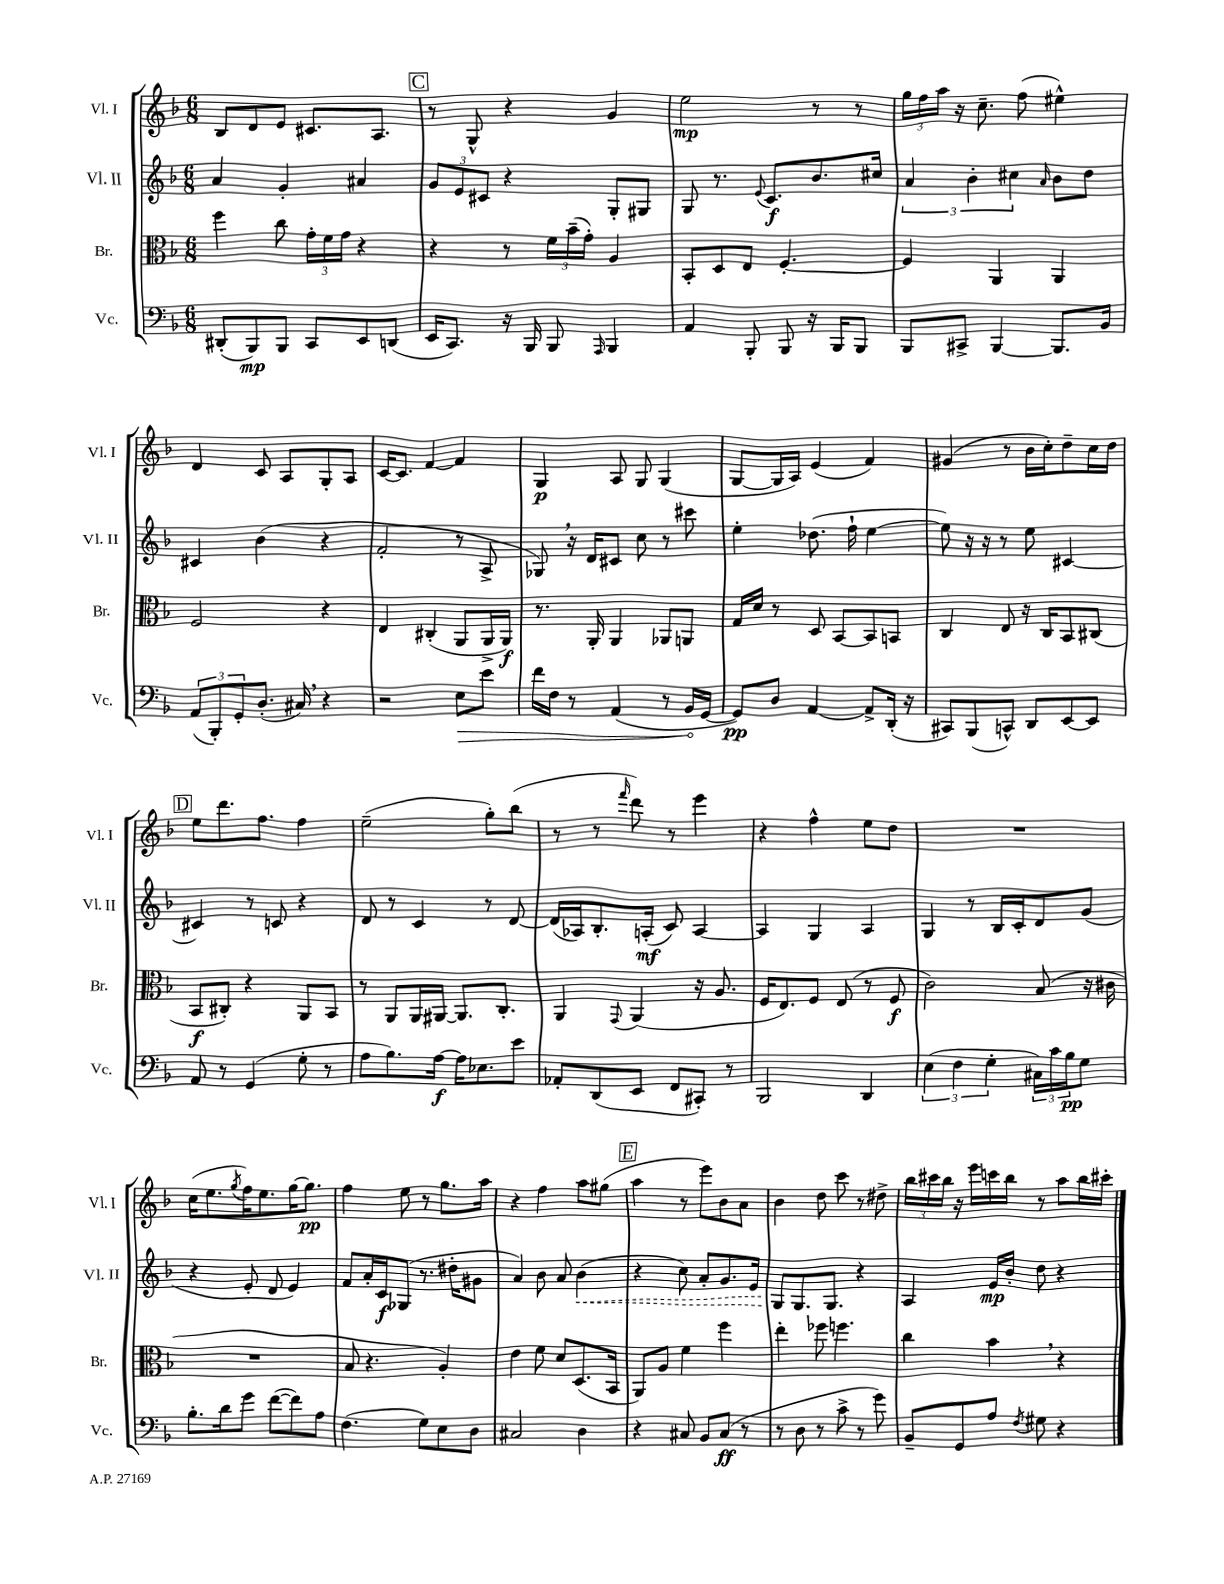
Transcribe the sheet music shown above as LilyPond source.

<<
\new StaffGroup <<
\new Staff = "s0" \with { instrumentName = "Vl. I" shortInstrumentName = "Vl. I" } {
    \clef treble \key f \major \numericTimeSignature \time 6/8
    bes8 d'8 e'8 cis'8. a8. |
    \mark \markup { \box "C" } r8 g8-^ r4 g'4 |
    e''2\mp r8 r8 |
    \tuplet 3/2 { g''16 f''16 a''16 } r16 c''8.-- f''8( eis''4-^) |
    d'4 c'8 a8 g8-. a8 |
    c'16~ c'8. f'4~ f'4 |
    g4\p a8 g8 g4( |
    g8~ g16 a16) e'4( f'4) |
    gis'4( r8 bes'16 c''16-.) d''8-- c''16 d''16 |
    \mark \markup { \box "D" } e''8 d'''8. f''8. f''4 |
    e''2--( g''8-.) bes''8( |
    r8 r8 \grace { f'''16 } d'''8) r8 e'''4 |
    r4 f''4-^ e''8 d''8 |
    R2. |
    c''16( e''8. \acciaccatura { g''8 } f''16) e''8. g''16~ g''8.\pp |
    f''4 e''8 r8 g''8. a''16 |
    r4 f''4 a''8 gis''8( |
    \mark \markup { \box "E" } a''4 r8 e'''8) bes'8 a'8 |
    bes'4 d''8 c'''8 r8 dis''8-> |
    \tuplet 3/2 { bes''16 cis'''16 bes''16 } r16 e'''16 c'''16 bes''16 r8 a''8 bes''16 cis'''16-. \bar "|." |
}
\new Staff = "s1" \with { instrumentName = "Vl. II" shortInstrumentName = "Vl. II" } {
    \clef treble \key f \major \numericTimeSignature \time 6/8
    a'4 g'4-. ais'4 |
    \mark \markup { \box "C" } \tuplet 3/2 { g'8 e'8 cis'8 } r4 g8-. gis8 |
    g8 r8. \appoggiatura { e'8 } c'8.\f bes'8. cis''16 |
    \tuplet 3/2 { a'4 bes'4-. cis''4 } \grace { a'16 } bes'8 d''8 |
    cis'4 bes'4( r4 |
    f'2-. r8 a8-> |
    ges8) \breathe r16 d'16 cis'8 c''8 r8 cis'''8 |
    e''4-. des''8.( f''16-! e''4~ |
    e''8) r16 r16 r8 e''8 cis'4~ |
    \mark \markup { \box "D" } cis'4 r8 c'8 r4 |
    d'8 r8 c'4 r8 d'8~ |
    d'16( aes16) bes8.-. a16-.\mf( c'8) a4~ |
    a4 g4 a4 |
    g4 r8 bes16 c'16-. d'8 g'8( |
    r4 e'8-. d'8 e'4) |
    f'8 a'16-. c'16\f ges8( r8. dis''16-. gis'8 |
    a'4) bes'8 a'8 \once \override Hairpin.style = #'dashed-line bes'4\<( |
    \mark \markup { \box "E" } r4 c''8) a'8-. g'8. e'16 |
    g8\! g8. g8. r4 |
    a4 e'16\mp bes'16-. d''8 r4 \bar "|." |
}
\new Staff = "s2" \with { instrumentName = "Br." shortInstrumentName = "Br." } {
    \clef alto \key f \major \numericTimeSignature \time 6/8
    f''4 c''8 \tuplet 3/2 { g'16-. f'16 g'16 } r4 |
    \mark \markup { \box "C" } r4 r8 \tuplet 3/2 { f'16 bes'16--( g'16-.) } a4 |
    bes,8-. d8 e8 f4.~-. |
    f4 a,4 a,4 |
    f2 r4 |
    e4 cis4-.( a,8 a,16-> a,16\f) |
    r8. a,16-. a,4 aes,8 a,8 |
    g16 d'16 r8 d8 bes,8~ bes,8 b,8 |
    c4 e8 r16 c16 bes,8 cis8( |
    \mark \markup { \box "D" } bes,8\f cis8-.) r4 a,8 bes,8 |
    r8 a,8 a,16 ais,16~ ais,8. c8.-. |
    a,4 \appoggiatura { g,8 } a,4( r16 a8. |
    f16 e8.) f8 e8( r8 f8\f |
    c'2) bes8( r16 cis'16 |
    R2. |
    bes8 r4. a4-.) |
    e'4 f'8 d'8 d8.( bes,16 |
    \mark \markup { \box "E" } a,8) a8 f'4 f''4 |
    e''4-. fes''8 f''4. |
    c''4 bes'4 \breathe r4 \bar "|." |
}
\new Staff = "s3" \with { instrumentName = "Vc." shortInstrumentName = "Vc." } {
    \clef bass \key f \major \numericTimeSignature \time 6/8
    dis,8-.( bes,,8\mp) bes,,8 c,8 e,8 d,8( |
    \mark \markup { \box "C" } e,16 c,8.) r16 bes,,16 bes,,8 \grace { a,,16 } bes,,4 |
    a,4 bes,,8-. bes,,8 r16 bes,,16 bes,,8 |
    bes,,8 cis,8-> bes,,4~ bes,,8. bes,16 |
    \tuplet 3/2 { a,8( bes,,8-.) g,8-. } d8.-.( cis16) \breathe r4 |
    r2 \once \override Hairpin.circled-tip = ##t e8\> e'8 |
    f'16 f16 r8 a,4( r8 bes,16\! g,16~ |
    g,8\pp) d8 a,4~ a,8-> d,16-.( r16 |
    cis,8) bes,,8( c,8-^) d,8 e,8~ e,8 |
    \mark \markup { \box "D" } a,8 r8 g,4( g8-. r8 |
    a8 bes8.) a16~\f a16 ees8. e'8 |
    aes,8-. d,8( e,8 f,8 cis,8-.) r8 |
    bes,,2 d,4 |
    \tuplet 3/2 { e4( f4 g4-. } \tuplet 3/2 { cis16) c'16 bes16\pp } g8 |
    bes8.-. d'16 g'8 f'8~( f'8) a8 |
    f4.( g8) e8 d8 |
    cis2 d4 |
    \mark \markup { \box "E" } r4 cis8 bes,8 cis8\ff( r8 |
    r8 d8 r8 c'8-> r8 g'8) |
    bes,8-- g,8 a8 \acciaccatura { f8 } gis8 r4 \bar "|." |
}
>>
>>
\layout { \context { \Score \remove "Bar_number_engraver" } }
